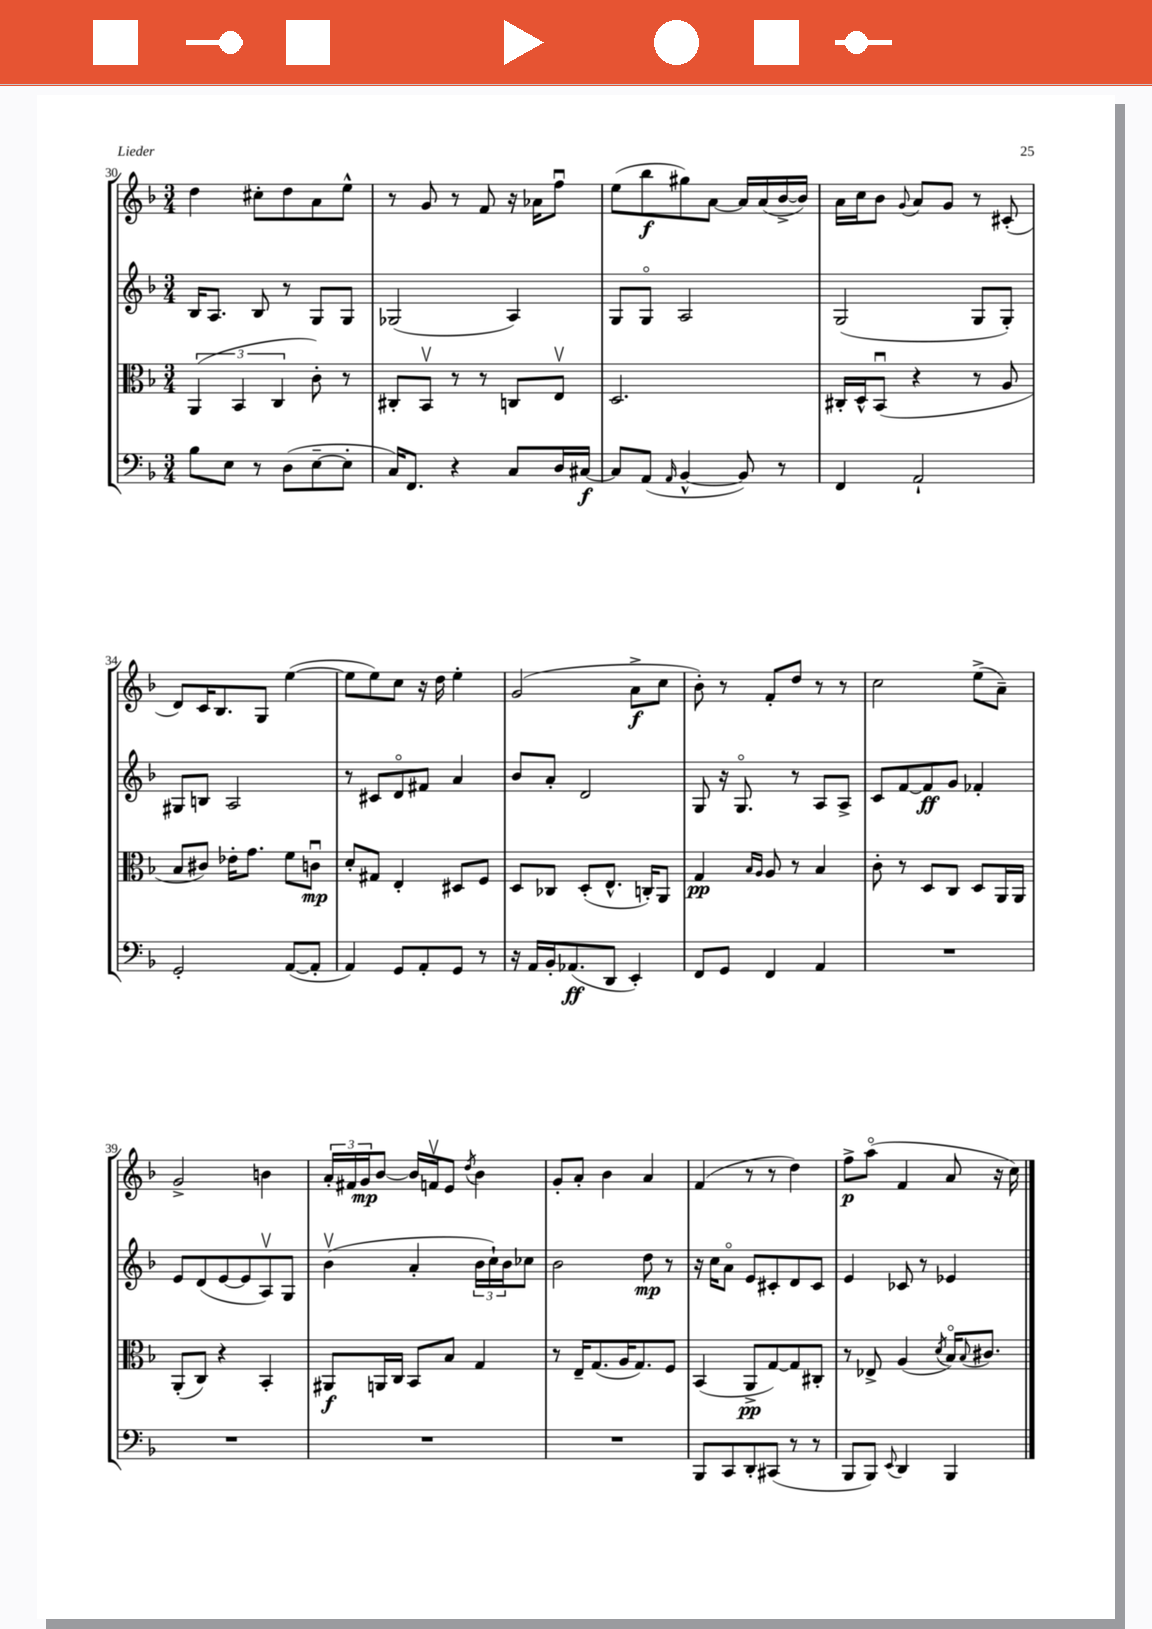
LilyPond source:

<<
\new StaffGroup <<
\new Staff = "s0" {
    \clef treble \key f \major \numericTimeSignature \time 3/4
    d''4 cis''8-. d''8 a'8 e''8-^ |
    r8 g'8 r8 f'8 r16 aes'16 f''8\downbow |
    e''8( bes''8\f gis''8) a'8~ a'16 a'16( bes'16~-> bes'16) |
    a'16 c''16 bes'8 \appoggiatura { g'8 } a'8 g'8 r8 cis'8-.( |
    d'8) c'16 bes8. g8 e''4~( |
    e''8 e''8) c''8 r16 d''16 e''4-. |
    g'2( a'8->\f c''8 |
    bes'8-.) r8 f'8-. d''8 r8 r8 |
    c''2 e''8->( a'8--) |
    g'2-> b'4 |
    \tuplet 3/2 { a'16-. fis'16 g'16\mp } bes'8~ bes'16 f'16\upbow e'8 \acciaccatura { d''8 } bes'4 |
    g'8-. a'8-. bes'4 a'4 |
    f'4( r8 r8 d''4) |
    f''8->\p a''8\flageolet( f'4 a'8 r16 c''16) \bar "|." |
}
\new Staff = "s1" {
    \clef treble \key f \major \numericTimeSignature \time 3/4
    bes16 a8. bes8 r8 g8 g8 |
    ges2( a4) |
    g8 g8\flageolet a2 |
    g2( g8 g8-.) |
    gis8 b8 a2 |
    r8 cis'8 d'8\flageolet fis'8 a'4 |
    bes'8 a'8-. d'2 |
    g8 r16 g8.\flageolet r8 a8 a8-> |
    c'8 f'8~ f'8\ff g'8 fes'4-. |
    e'8 d'8( e'8~ e'8 a8\upbow) g8 |
    bes'4\upbow( a'4-. \tuplet 3/2 { bes'16 c''16-!) bes'16 } ces''8 |
    bes'2 d''8\mp r8 |
    r16 c''16 a'8\flageolet e'8 cis'8-. d'8 cis'8 |
    e'4 ces'8 r8 ees'4 \bar "|." |
}
\new Staff = "s2" {
    \clef alto \key f \major \numericTimeSignature \time 3/4
    \tuplet 3/2 { a,4( bes,4 c4 } c'8-.) r8 |
    cis8-. bes,8\upbow r8 r8 c8 e8\upbow |
    d2. |
    cis16-. d16-^ bes,8\downbow( r4 r8 a8 |
    bes8 cis'8) ees'16-. g'8. f'8 c'8\downbow\mp |
    d'8-. gis8 e4-. dis8 f8 |
    d8 ces8 d8-.( e8.-^ c16-.) a,8 |
    g4\pp \grace { bes16 a16 } a8 r8 bes4 |
    c'8-. r8 d8 c8 d8 a,16 a,16 |
    a,8-.( c8) r4 bes,4-. |
    ais,8\f a,16 c16 bes,8 bes8 g4 |
    r8 e16-- g8.( a16 g8.) f8 |
    bes,4( a,8->\pp g8~) g8 cis8-. |
    r8 ees8-> a4( \acciaccatura { d'8 } bes16\flageolet) \appoggiatura { bes8 } cis'8. \bar "|." |
}
\new Staff = "s3" {
    \clef bass \key f \major \numericTimeSignature \time 3/4
    bes8 e8 r8 d8( e8~-- e8-. |
    c16) f,8. r4 c8 d16 cis16~\f |
    cis8 a,8( \grace { a,16 } bes,4~-^ bes,8) r8 |
    f,4 a,2-! |
    g,2-. a,8~( a,8-. |
    a,4) g,8 a,8-. g,8 r8 |
    r16 a,16 bes,16-. aes,8.\ff( d,8 e,4-.) |
    f,8 g,8 f,4 a,4 |
    R2. |
    R2. |
    R2. |
    R2. |
    bes,,8 c,8 d,8-. cis,8( r8 r8 |
    bes,,8 bes,,8) \appoggiatura { e,8 } d,4 bes,,4 \bar "|." |
}
>>
>>
\layout { \context { \Score currentBarNumber = #30 } }
